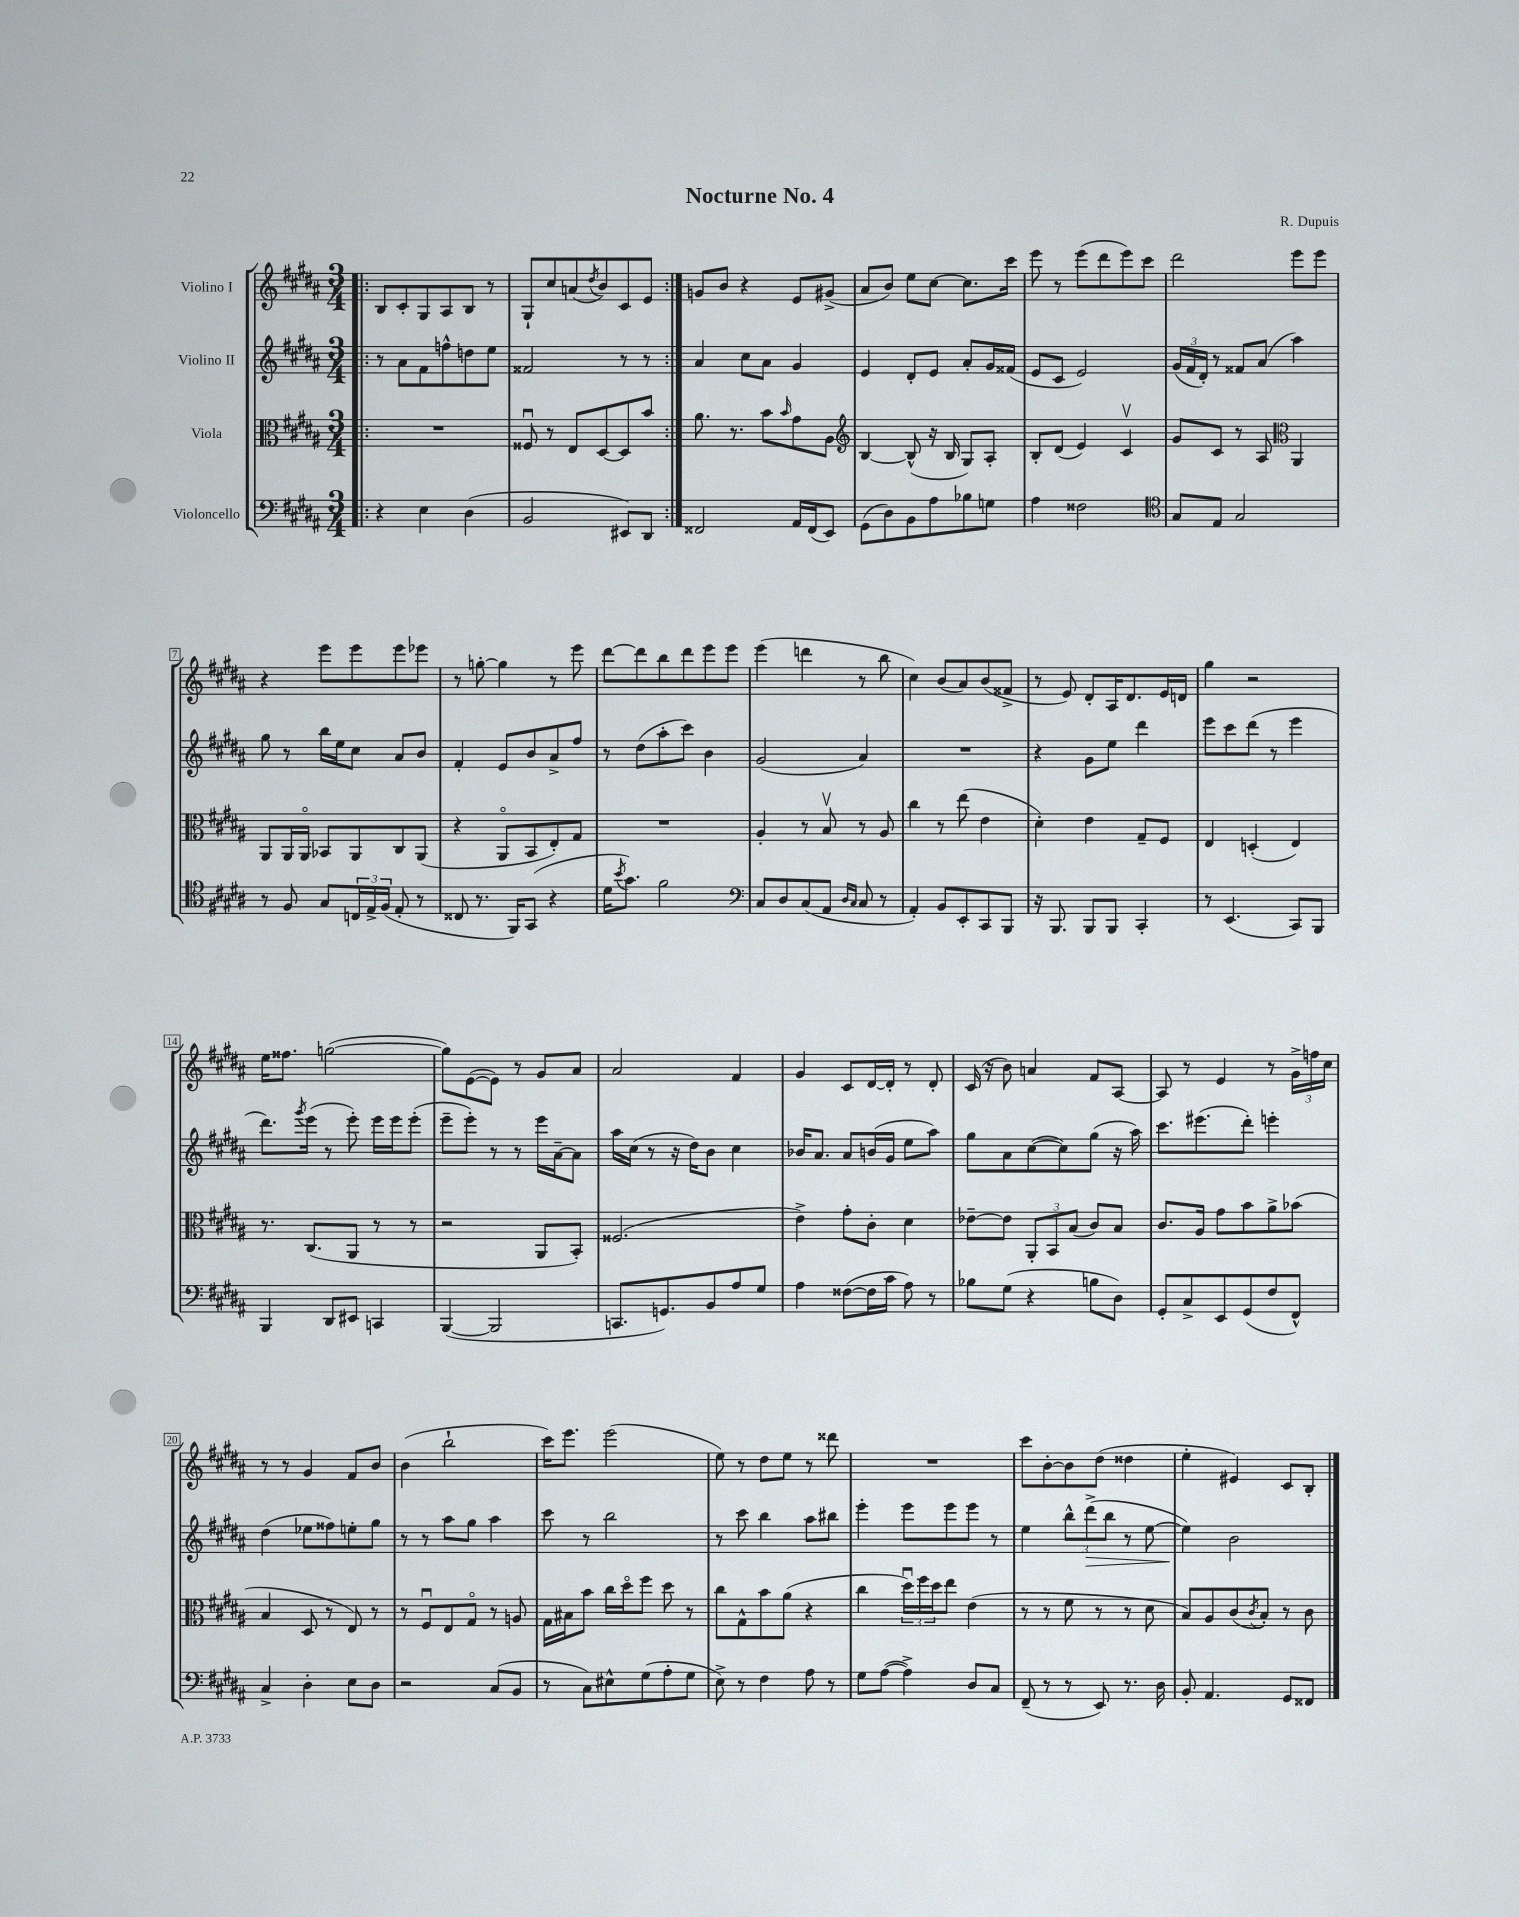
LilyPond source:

\header { title = "Nocturne No. 4" composer = "R. Dupuis" }
<<
\new StaffGroup <<
\new Staff = "s0" \with { instrumentName = "Violino I" } {
    \clef treble \key b \major \numericTimeSignature \time 3/4
    \repeat volta 2 { \bar ".|:" b8 cis'8-. gis8 ais8 b8 r8 |
    gis8-! cis''8 a'8( \acciaccatura { dis''8 } b'8) cis'8 e'8 | }
    g'8 b'8 r4 e'8 gis'8->( |
    ais'8 b'8) e''8 cis''8~ cis''8. cis'''16 |
    e'''8 r8 e'''8( dis'''8 e'''8) cis'''8 |
    dis'''2 e'''8 e'''8 |
    r4 e'''8 e'''8 e'''8 ees'''8 |
    r8 g''8~-. g''4 r8 e'''8 |
    dis'''8~ dis'''8 b''8 dis'''8 e'''8 e'''8 |
    e'''4( d'''4 r8 b''8 |
    cis''4) b'8( ais'8) b'8( fisis'8-> |
    r8 e'8) dis'8-. ais16 dis'8. e'16 d'16 |
    gis''4 r2 |
    e''16 fisis''8. g''2~( |
    g''8) e'8~( e'8) r8 gis'8 ais'8 |
    ais'2 fis'4 |
    gis'4 cis'8 dis'16~ dis'16-. r8 dis'8-. |
    cis'16( r16 b'8) a'4 fis'8 ais8~ |
    ais8 r8 e'4 r8 \tuplet 3/2 { gis'16-> f''16 cis''16 } |
    r8 r8 gis'4 fis'8 b'8 |
    b'4( b''2-! |
    cis'''16) e'''8. e'''2( |
    e''8) r8 dis''8 e''8 r8 disis'''8 |
    R2. |
    cis'''8 b'8~-. b'8 dis''8( disis''4 |
    e''4-. eis'4) cis'8 b8-. \bar "|." |
}
\new Staff = "s1" \with { instrumentName = "Violino II" } {
    \clef treble \key b \major \numericTimeSignature \time 3/4
    \repeat volta 2 { \bar ".|:" r8 ais'8 fis'8 f''8-^ d''8 e''8 |
    fisis'2 r8 r8 | }
    ais'4 cis''8 ais'8 gis'4 |
    e'4 dis'8-. e'8 ais'8-. gis'16 fisis'16( |
    e'8 cis'8 e'2) |
    \tuplet 3/2 { gis'16( fis'16 dis'16-.) } r8 fisis'8 ais'8( ais''4) |
    gis''8 r8 b''16 e''16 cis''8 ais'8 b'8 |
    fis'4-. e'8 b'8 ais'8-> fis''8 |
    r8 dis''8( ais''8-. cis'''8) b'4 |
    gis'2( ais'4) |
    R2. |
    r4 gis'8 e''8 dis'''4 |
    e'''8 cis'''8 dis'''8( r8 e'''4 |
    dis'''8.) \acciaccatura { gis'''8 } e'''16( r8 e'''8-.) e'''16 e'''16 e'''8-.( |
    e'''8-- e'''8-.) r8 r8 e'''16 ais'16~-- ais'8 |
    ais''16 cis''16( r8 r16 dis''16) b'8 cis''4 |
    bes'16 ais'8. ais'8 b'16( gis'16 e''8 ais''8) |
    gis''8 ais'8 cis''8~( cis''8) gis''8( r16 ais''16) |
    cis'''8. eis'''8.( dis'''8-.) e'''4-. |
    dis''4( ees''8 fisis''8) e''8-. gis''8 |
    r8 r8 ais''8 gis''8 ais''4 |
    cis'''8 r8 b''2 |
    r8 cis'''8 b''4 ais''8 bis''8 |
    e'''4-. e'''8 e'''8 e'''8 r8 |
    e''4 \tuplet 3/2 { b''8-^ dis'''8->\>( b''8 } r8 e''8~ |
    e''4\!) b'2 \bar "|." |
}
\new Staff = "s2" \with { instrumentName = "Viola" } {
    \clef alto \key b \major \numericTimeSignature \time 3/4
    \repeat volta 2 { \bar ".|:" R2. |
    fisis8\downbow r8 e8 dis8~ dis8 b'8 | }
    ais'8. r8. b'8 \grace { b'16 } gis'8 ais8 |
    \clef treble b4~ b8-^( r16 b16 gis8) ais8-. |
    b8-. dis'8( e'4) cis'4\upbow |
    gis'8 cis'8 r8 ais8 \clef alto ais,4 |
    ais,8 ais,16 ais,16\flageolet bes,8 ais,8 cis8 ais,8( |
    r4 ais,8\flageolet b,8 e8-.) gis8 |
    R2. |
    ais4-. r8 b8\upbow r8 ais8 |
    cis''4 r8 e''8( e'4 |
    dis'4-.) e'4 gis8-- fis8 |
    e4 d4-.( e4) |
    r8. cis8.( ais,8 r8 r8 |
    r2 ais,8 b,8-.) |
    fisis2.( |
    e'4->) gis'8-. cis'8-. dis'4 |
    ees'8~-- ees'8 \tuplet 3/2 { ais,8-. b,8 b8( } cis'8) b8 |
    cis'8. ais16 gis'8 b'8 ais'8-> bes'8( |
    b4 dis8 r8 e8) r8 |
    r8 fis8\downbow e8 gis8\flageolet r8 a8 |
    gis16 bis16 b'8 cis''16 dis''16\flageolet fis''8 dis''8 r8 |
    cis''8 gis8-^ b'8 ais'8( r4 |
    cis''4 \tuplet 3/2 { dis''16\downbow) fis''16 dis''16 } e''8 e'4( |
    r8 r8 fis'8 r8 r8 dis'8 |
    b8) ais8 cis'8( \acciaccatura { cis'8 } b8-.) r8 cis'8 \bar "|." |
}
\new Staff = "s3" \with { instrumentName = "Violoncello" } {
    \clef bass \key b \major \numericTimeSignature \time 3/4
    \repeat volta 2 { \bar ".|:" r4 e4 dis4( |
    b,2 eis,8) dis,8 | }
    fisis,2 ais,16 fisis,16( e,8) |
    gis,8( dis8) b,8 ais8 bes8 g8 |
    ais4 fisis2 |
    \clef tenor gis8 e8 gis2 |
    r8 fis8 gis8 \tuplet 3/2 { c16 e16-> fis16( } e8-. r8 |
    cisis8 r8. fis,16) gis,8( r4 |
    dis'16 \acciaccatura { b'8 } gis'8.) fis'2 |
    \clef bass cis8 dis8 cis8( ais,8 \grace { dis16 cis16 } cis8 r8 |
    ais,4-.) b,8 e,8-. cis,8 b,,8 |
    r16 b,,8. b,,8 b,,8 cis,4-. |
    r8 e,4.( cis,8) b,,8 |
    b,,4 dis,8 eis,8 c,4 |
    b,,4~( b,,2 |
    c,8. g,8.) b,8 ais8 gis8 |
    ais4 fisis8~( fisis16 cis'16 ais8) r8 |
    bes8 gis8( r4 b8 dis8) |
    gis,8-. cis8-> e,8 gis,8( fis8 fis,8-^) |
    cis4-> dis4-. e8 dis8 |
    r2 cis8( b,8 |
    r8 cis8) eis8-^ gis8( ais8-. gis8 |
    e8->) r8 fis4 ais8 r8 |
    gis8 ais8~( ais4->) dis8 cis8 |
    fis,8--( r8 r8 e,8) r8. dis16 |
    b,8-. ais,4. gis,8 fisis,8 \bar "|." |
}
>>
>>
\layout { \context { \Score \override BarNumber.stencil = #(make-stencil-boxer 0.1 0.3 ly:text-interface::print) } }
